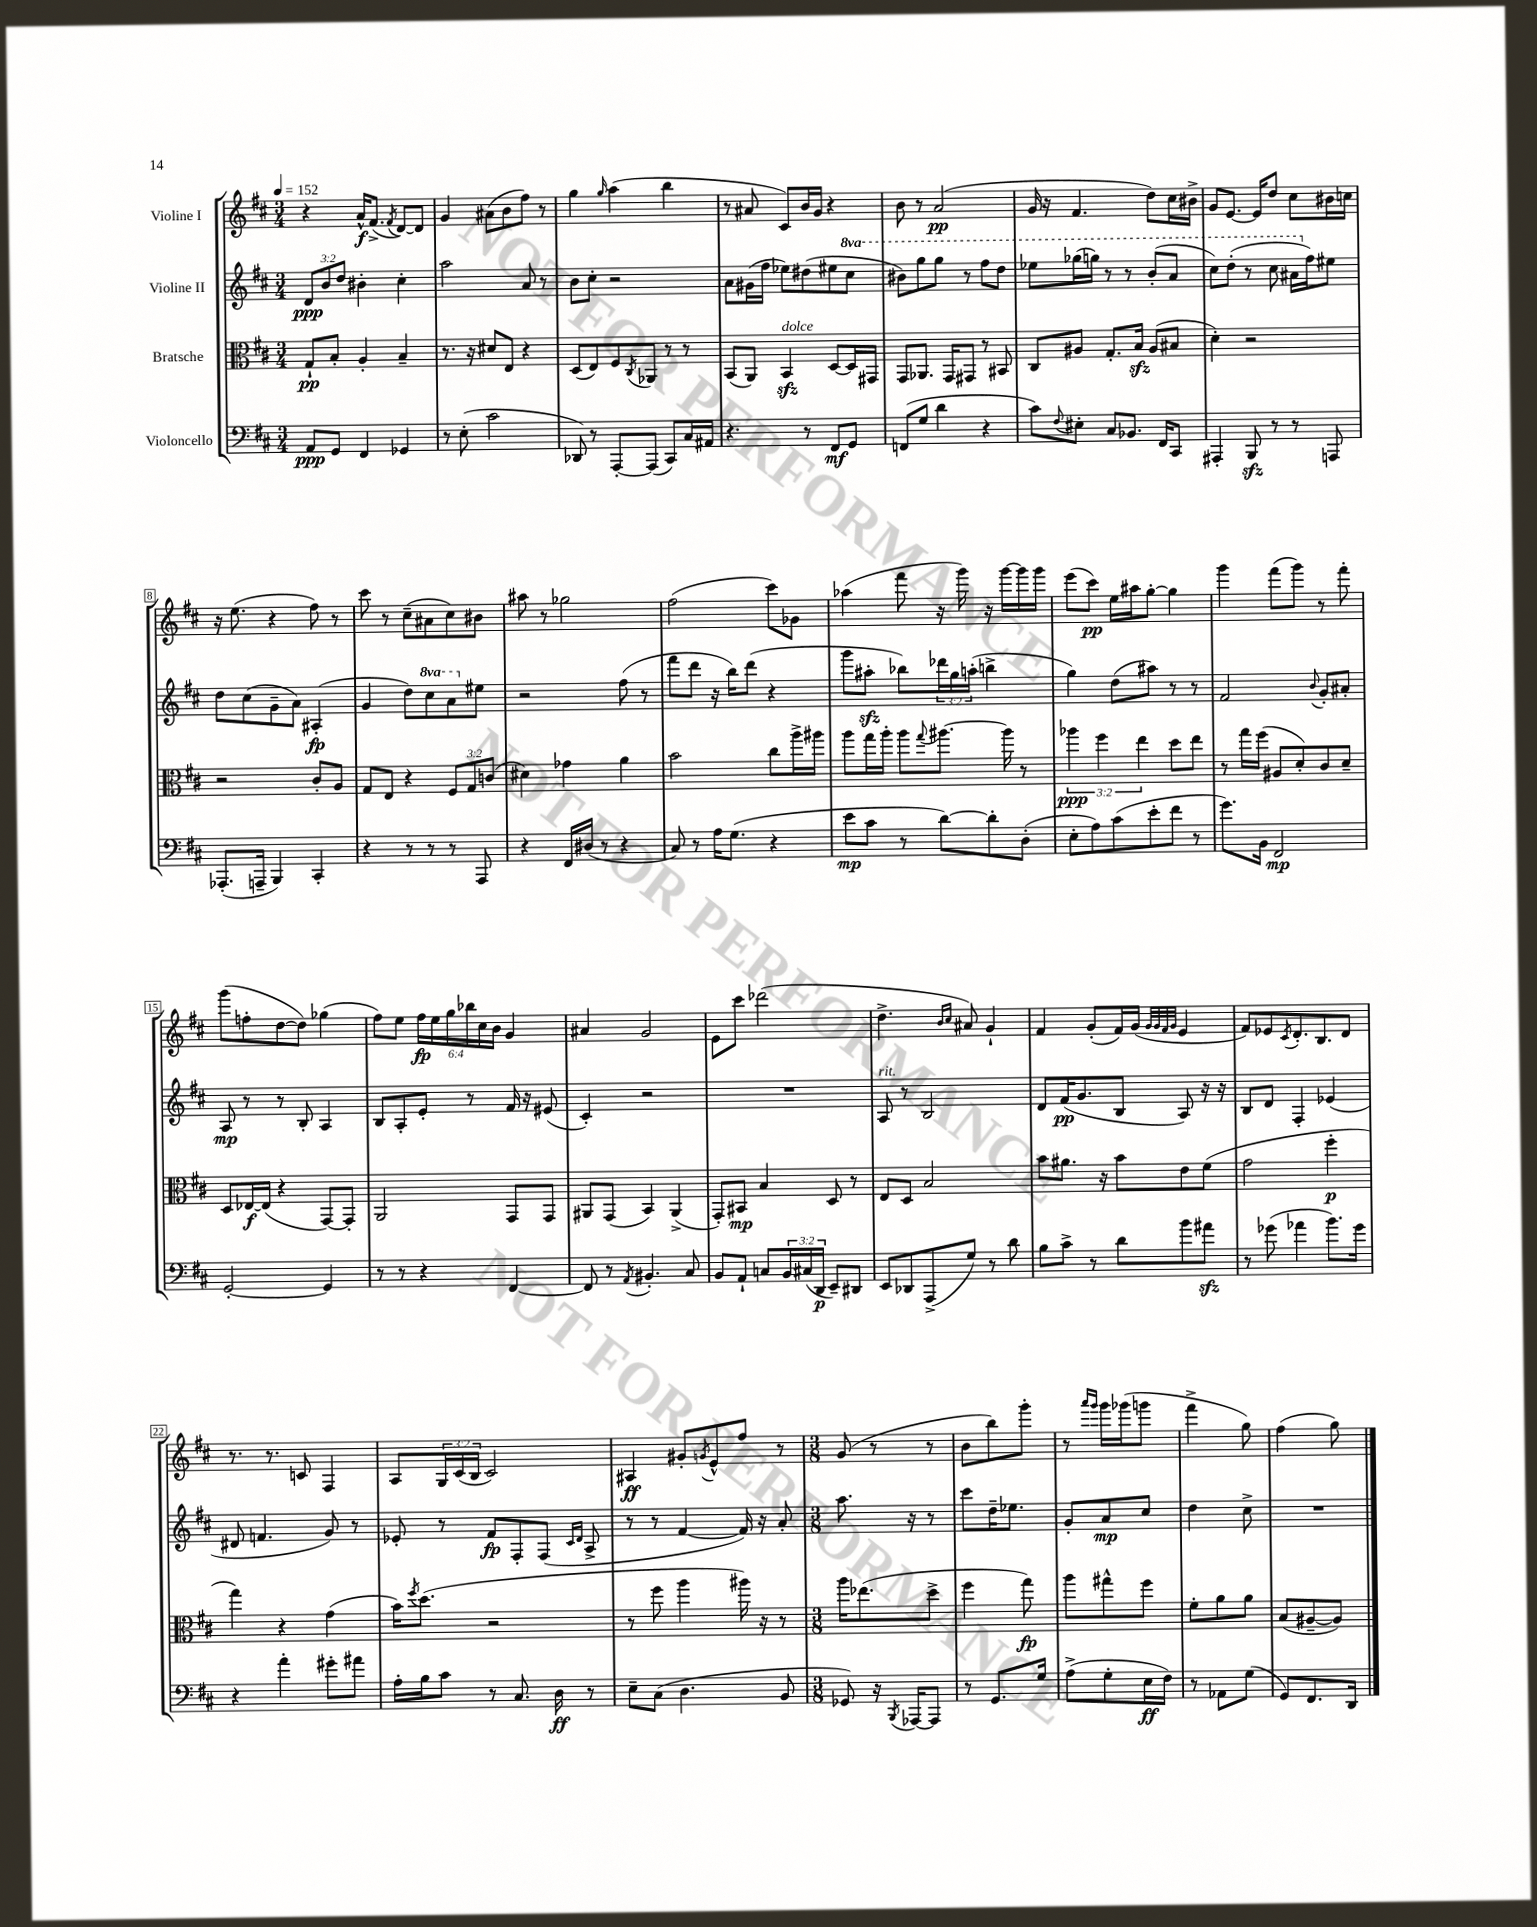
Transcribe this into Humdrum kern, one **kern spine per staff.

**kern	**kern	**kern	**kern
*staff4	*staff3	*staff2	*staff1
*clefF4	*clefC3	*clefG2	*clefG2
*k[f#c#]	*k[f#c#]	*k[f#c#]	*k[f#c#]
*M3/4	*M3/4	*M3/4	*M3/4
*MM152	*MM152	*MM152	*MM152
8AA	8G`	12d	4r
.	.	12b	.
8GG	8B'	.	.
.	.	12dd	.
4FF#	4A'	4b#'	16a^^
.	.	.	(8.f#^
.	.	.	8qf#
4GG-	4B~	4cc#'	[8d)
.	.	.	8d]
=	=	=	=
8r	8.r	2aa	4g
(8E'	.	.	.
.	16r	.	.
2c#	8d#	.	(8a#
.	8E	.	8b
.	4r	8a	8ff#)
.	.	8r	8r
=	=	=	=
8DD-)	(8D	8b	4gg
8r	8E)	8cc#'	.
.	.	.	16qqgg
[8AAA'	8F#	2r	(4aa
.	8qC#	.	.
(8AAA]	8AA-	.	.
8CC#)	8r	.	4bb
16C#	8r	.	.
16AA#	.	.	.
=	=	=	=
4.r	(8BB	8a	8r
.	8AA)	(16g#	8a#
.	.	16ff#	.
.	4BB	8ee-)	8c#)
8r	.	(8dd#	16b
.	.	.	16g
8FF#	[8D	8ee#	4r
8GG	16D]	8ccc#	.
.	16GG#	.	.
=	=	=	=
(8FF	8GG	8bb#)	8b
8G	8.AA-	8ggg	8r
4d	.	8ggg	(2a
.	16GG	.	.
.	8GG#	8r	.
4r	8r	8fff#	.
.	8BB#	8ddd	.
=	=	=	=
8c#)	8C#	8eee-	16g
.	.	.	16r
8qqF#	.	.	.
8E#'	8A#	(16ggg-	4.f#
.	.	16ggg)	.
8C#	8.G'	8r	.
8.BB-	.	8r	.
.	16B	.	.
.	(8A#	(8bb'	8dd)
16FF#	.	.	.
8CC#	8B#	8aa	16cc#
.	.	.	16b#^
=	=	=	=
4AAA#'	4d')	8ccc#)	8g
.	.	(8ddd'	[8.e
8BBB	2r	8r	.
.	.	.	16e]
8r	.	8ccc#	8dd
8r	.	16aa#	8cc#
.	.	16ff#)	.
8AAA	.	8ee#	16b#
.	.	.	16cc
=	=	=	=
(8.AAA-'	2r	8dd	16r
.	.	.	(8.ee
.	.	(8cc#	.
16AAA~	.	.	.
4BBB)	.	8g~	4r
.	.	8a)	.
4CC#'	8c#'	(4A#'	8ff#)
.	8A	.	8r
=	=	=	=
4r	8G	4g	8ccc#
.	8E	.	8r
8r	4r	8dd)	(8cc#~
8r	.	8ccc#	8a#
8r	12F#	8aa	8cc#)
.	12G	.	.
8AAA	.	8ee#	8b#
.	(12c	.	.
=	=	=	=
4r	4d#)	2r	8aa#
.	.	.	8r
16FF#	4g-	.	2gg-
(16D#	.	.	.
8r	.	.	.
4r	4a	(8ff#	.
.	.	8r	.
=	=	=	=
8C#)	2b	8fff#	(2ff#
8r	.	8ddd	.
16A	.	16r	.
(8.G	.	16bb)	.
.	.	(8ddd	.
4r	8cc#	4r	8ccc#)
.	16aa^	.	8g-
.	16aa#	.	.
=	=	=	=
8e	8aa	8ggg	(4aa-
8c#	16gg	8aa#'	.
.	16aa'	.	.
8r	8aa	8bb-)	8fff#
.	8qqgg	.	.
[8d)	[8.aa#	24ddd-	16r
.	.	24gg	.
.	.	.	16ggg)
.	.	(24aa'	.
8d']	.	4bb^	16r
.	16aa#]	.	[16ggg
(8D'	8r	.	16ggg]
.	.	.	16ggg
=	=	=	=
8E'	6aa-	4gg)	(8eee
8A)	.	.	8ccc#)
.	6ff#	.	.
(8c#	.	(8dd	16ee
.	.	.	16aa#
.	6ee	.	.
8e'	.	8aa#)	[8gg'
8f#	8dd	8r	4gg]
8r	8ee	8r	.
=	=	=	=
8.g)	8r	2f#	4ggg
.	16gg	.	.
16BB	(16ff#	.	.
2FF#	8A#	.	(8fff#
.	8d')	.	8ggg)
.	.	8qqb	.
.	8c#	8g'	8r
.	8d~	8a#'	8fff#'
=	=	=	=
[2GG'	8D	8A	(8ggg
.	[16E-	8r	8ff'
.	(16E-]	.	.
.	4r	8r	[8dd
.	.	8B'	8dd])
4GG]	[8GG)	4A	(4gg-
.	8GG']	.	.
=	=	=	=
8r	2AA	8B	8ff#)
8r	.	8A'	8ee
4r	.	8e'	24ff#
.	.	.	24ee
.	.	.	24gg
.	.	8r	24bb-
.	.	.	24cc#
.	.	.	24b
[4FF#	8GG	16f#	4g
.	.	16r	.
.	8GG	(8e#	.
=	=	=	=
8FF#]	8AA#	4c#')	4a#
8r	(8GG	.	.
8qAA	.	.	.
4.BB#'	4BB)	2r	2g
.	(4AA#^	.	.
8C#	.	.	.
=	=	=	=
8BB	8GG')	2.r	8e
8AA`	8BB#	.	8ccc#
8C	4B	.	(2ddd-
24BB	.	.	.
(24C#	.	.	.
24DD	.	.	.
8EE~)	8D	.	.
8DD#	8r	.	.
=	=	=	=
8EE	8E	8A	4.dd^
8DD-	8D	8r	.
(8AAA^	2B	2B	.
.	.	.	16qqb
.	.	.	16qqcc#
8G)	.	.	8a#)
8r	.	.	4g`
8d	.	.	.
=	=	=	=
8B	8b	8d	4f#
8c#^	8.a#	(16f#	.
.	.	8.g	.
8r	.	.	(8g'
.	16r	.	.
8d	8b	8B	16f#)
.	.	.	(16g
.	.	.	32qqg
.	.	.	32qqg
.	.	.	32qqf#
.	.	.	32qqg
8b	8e	8A)	4e
8a#	(8f#	16r	.
.	.	16r	.
=	=	=	=
8r	2g	8B	8f#)
(8g-	.	8d	8e-
.	.	.	8qc#
4a-	.	4F#'	8.d'
.	.	.	8.B
8.b)	4ff#'	(4e-	.
.	.	.	8d
16g-	.	.	.
=	=	=	=
4r	4gg)	8d#	8.r
.	.	4.f	.
.	.	.	8.r
4a'	4r	.	.
.	.	.	8c
8g#'	(4g	8g)	4F#
8a#	.	8r	.
=	=	=	=
16A'	16b)	8e-'	8A
.	8qff#	.	.
16B	(8.dd	.	.
8c#	.	8r	24G
.	.	.	(24c#
.	.	.	24B
8r	2r	8f#	2c#)
8.C#	.	8F#'	.
.	.	(8F#	.
16D	.	.	.
.	.	16qqc#	.
.	.	16qqd	.
8r	.	8A^	.
=	=	=	=
8E~	8r	8r	4A#
(8C#	8ff#	8r	.
4.D	4aa	[4f#	8g#'
.	.	.	8qg
.	.	.	8e^^
.	16aa#)	16f#])	8ff#
.	16r	16r	.
8BB	8r	8a'	8r
=	=	=	=
*M3/8	*M3/8	*M3/8	*M3/8
8GG-)	16aa	8.aa	(8g
.	(8.ee-	.	.
16r	.	.	8r
8qBBB	.	.	.
[16AAA-	.	16r	.
8AAA-]	8dd^	8r	8r
=	=	=	=
8r	4ff#	8ccc#	8b
8.GG	.	16dd~	8bb)
.	.	8.ee-	.
.	8gg)	.	8ggg'
16G	.	.	.
=	=	=	=
(8A^	8aa	8g'	8r
.	.	.	16qqaaa
.	.	.	16qqggg
8G'	8gg#^^	8a	16ggg
.	.	.	(16ggg-
16E	8ff#	8cc#	8ggg
16F#)	.	.	.
=	=	=	=
8r	8f#'	4dd	4fff#^
8AA-	8a	.	.
(8G	8a	8cc#^	8gg)
=	=	=	=
8GG)	(8B	4.r	(4ff#
8.FF#	[8A#~	.	.
.	8A#])	.	8gg)
16DD	.	.	.
==	==	==	==
*-	*-	*-	*-
